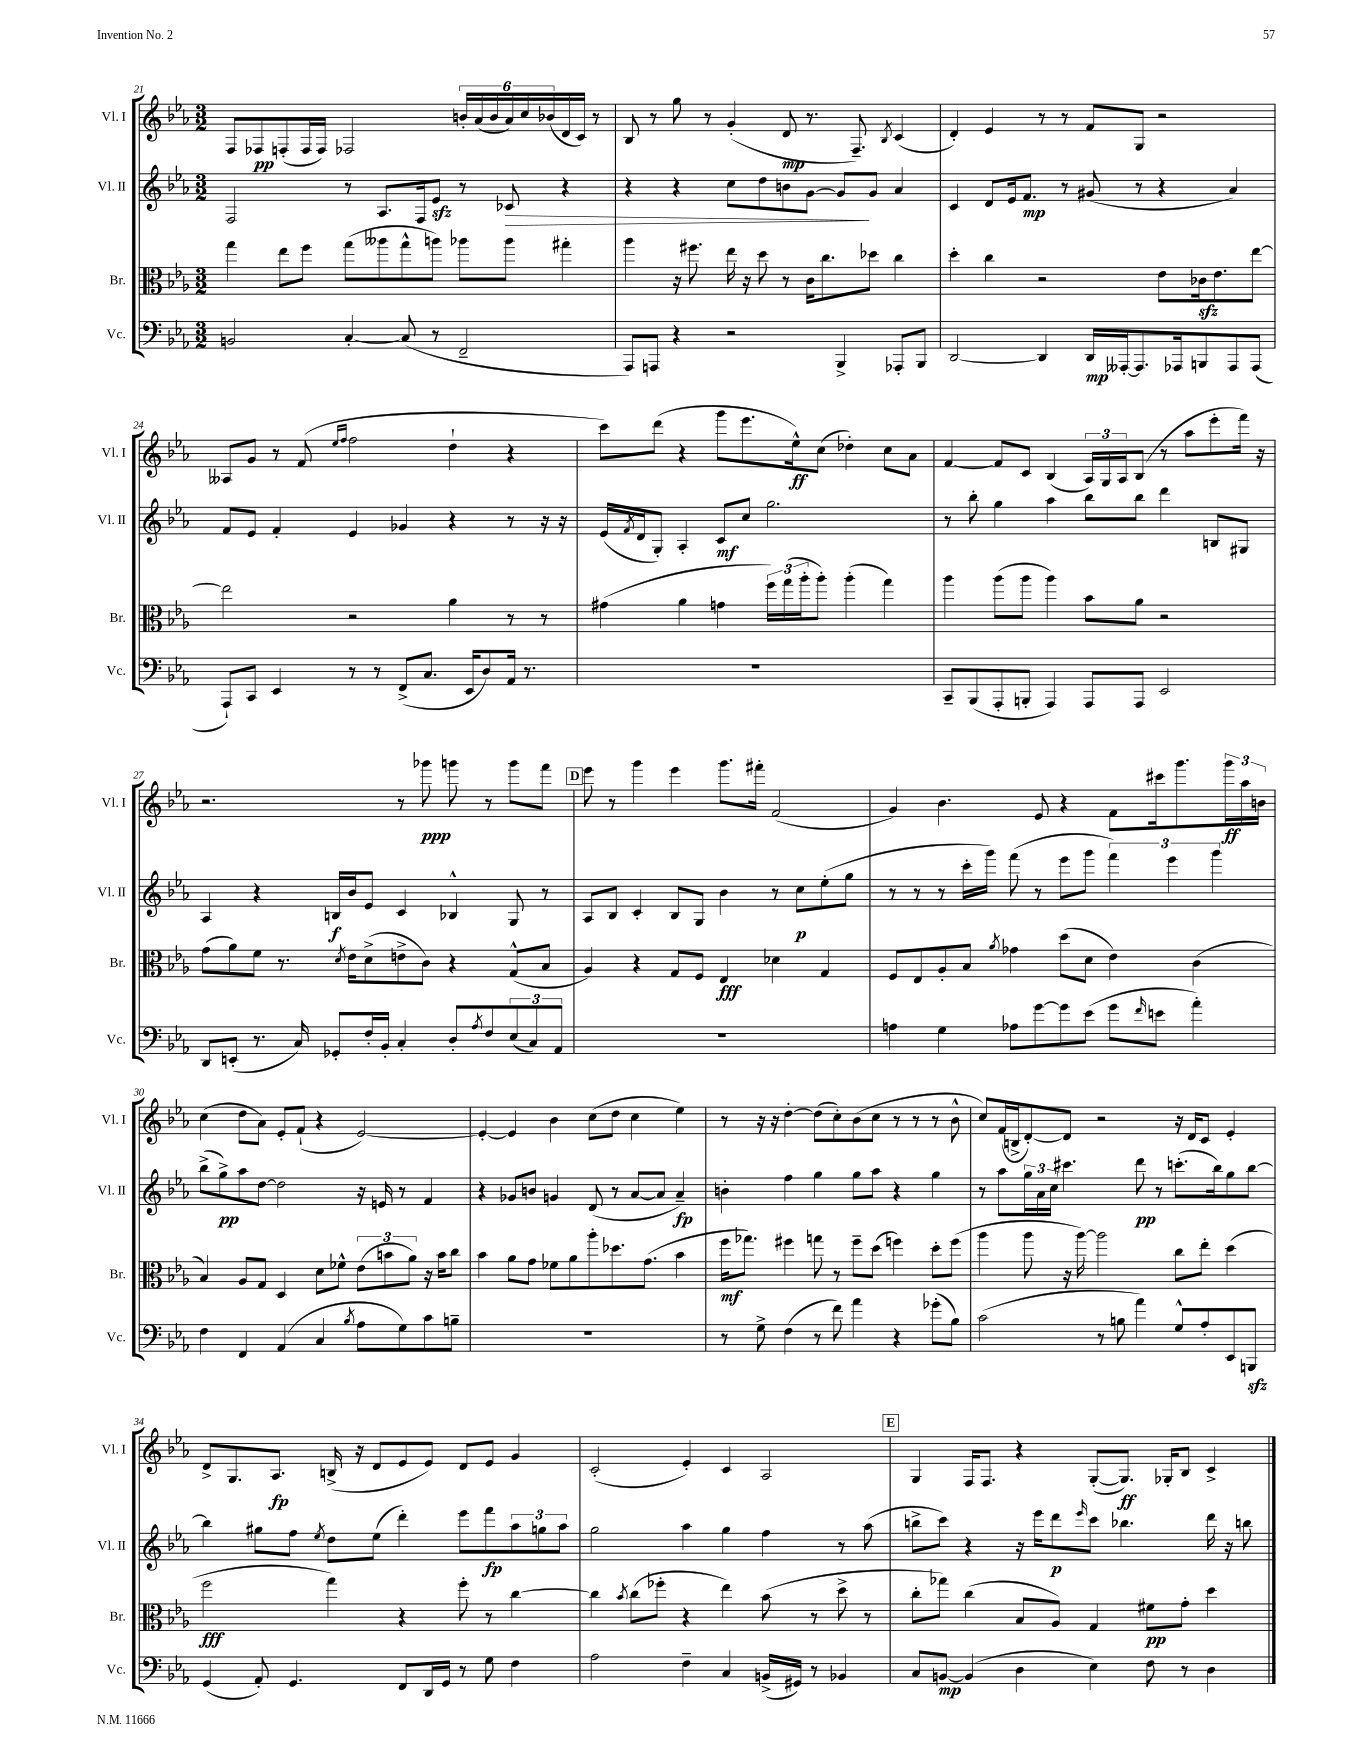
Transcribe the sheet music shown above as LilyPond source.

<<
\new StaffGroup <<
\new Staff = "s0" \with { instrumentName = "Vl. I" shortInstrumentName = "Vl. I" } {
    \clef treble \key ees \major \numericTimeSignature \time 3/2
    f8 fes8\pp f8-.( f16 f16) fes2 \tuplet 6/4 { b'16-. aes'16( b'16 aes'16) c''16 bes'16( } d'16 c'16) r8 |
    bes8 r8 g''8 r8 g'4-.( d'8\mp r8. f8.--) \acciaccatura { bes8 } c'4( |
    d'4-.) ees'4 r8 r8 f'8 g8 r2 |
    aeses8 g'8 r8 f'8( \grace { ees''16 f''16 } f''2 d''4-! r4 |
    c'''8) d'''8( r4 g'''8 ees'''8. ees''16-^\ff) c''8( des''4-.) c''8 aes'8 |
    f'4~ f'8 c'8 bes4( \tuplet 3/2 { aes16) g16 aes16 } bes8( r8 aes''8 ees'''8-. f'''16) r16 |
    r2. r8 ges'''8\ppp g'''8 r8 g'''8 f'''8 |
    \mark \markup { \box "D" } ees'''8 r8 g'''4 ees'''4 g'''8. fis'''16-. f'2( |
    g'4) bes'4. ees'8 r4 f'8 cis'''16 g'''8. \tuplet 3/2 { g'''16\ff aes''16 b'16 } |
    c''4( d''8 aes'8) ees'8-. f'8-!( r4 ees'2~) |
    ees'4~-. ees'4 bes'4 c''8( d''8 c''4 ees''4) |
    r8 r16 r16 d''4~-. d''8( c''8-.) bes'8( c''8 r8 r8 r8 bes'8-^ |
    c''8) f'16( b16-> d'8~-.) d'8 r2 r16 d'16 c'8 ees'4-. |
    d'8-> g8. aes8.\fp b16->( r16 d'8 ees'8 ees'8) d'8 ees'8 g'4 |
    c'2-.( ees'4-.) c'4 aes2 |
    \mark \markup { \box "E" } g4 f16 f8. r4 g8~-.( g8.\ff) ges16-. bes8 c'4-> \bar "|." |
}
\new Staff = "s1" \with { instrumentName = "Vl. II" shortInstrumentName = "Vl. II" } {
    \clef treble \key ees \major \numericTimeSignature \time 3/2
    f2 r8 aes8. f16 ees'8\sfz r8 ces'8\> r4 |
    r4 r4 c''8 d''8 b'8 g'8~ g'8\! g'8 aes'4 |
    c'4 d'8 ees'16 f'8.\mp r8 gis'8( r8 r4 aes'4) |
    f'8 ees'8 f'4-. ees'4 ges'4 r4 r8 r16 r16 |
    ees'16( \acciaccatura { f'8 } d'16 g8-.) aes4-. c'8\mf c''8 g''2. |
    r8 bes''8-. g''4 aes''4 bes''8 bes''8 d'''4 b8 gis8 |
    aes4 r4 b16\f bes'16 ees'8 c'4 bes4-^ g8 r8 |
    \mark \markup { \box "D" } aes8 bes8 c'4-. bes8 g8 bes'4 r8 c''8\p ees''8-.( g''8 |
    r8 r8 r8 c'''16-. g'''16) f'''8( r8 ees'''8 g'''8 \tuplet 3/2 { f'''4) ees'''4 g'''4 } |
    bes''8->( g''8->\pp) aes''8 d''8~ d''2 r16 e'16 r8 f'4 |
    r4 ges'8 b'8 g'4 d'8( r8 aes'8~ aes'8 aes'4--\fp) |
    b'4-. f''4 g''4 g''8 aes''8 r4 g''4 |
    r8 aes''8 \tuplet 3/2 { g''16 aes'16 c''16 } cis'''4. d'''8\pp r8 c'''8.-.( bes''16) g''8 bes''8~ |
    bes''4 gis''8 f''8 \acciaccatura { ees''8 } d''8 ees''8( d'''4-.) ees'''8 f'''8\fp \tuplet 3/2 { aes''8 g''8 aes''8 } |
    g''2 aes''4 g''4 f''4 r8 aes''8( |
    \mark \markup { \box "E" } b''8-> c'''8) r4 r16 ees'''16 d'''8\p \grace { ees'''16 } c'''8 bes''4. d'''16 r16 b''8 \bar "|." |
}
\new Staff = "s2" \with { instrumentName = "Br." shortInstrumentName = "Br." } {
    \clef alto \key ees \major \numericTimeSignature \time 3/2
    g''4 ees''8 f''8 g''8( aeses''8 g''8-^ a''8) aes''8 aes''8 gis''4-. |
    aes''4 r16 fis''8. ees''16 r16 d''8 r8 c'16 c''8. des''8 c''4 |
    d''4-. c''4 r2 ees'8 ces'16\sfz ees'8. ees''8~ |
    ees''2 r2 aes'4 r8 r8 |
    gis'4( aes'4 g'4 \tuplet 3/2 { f''16) g''16( aes''16-. } aes''8-.) aes''4-.( g''4) |
    aes''4 aes''8( aes''8 aes''4) bes'8 aes'8 r2 |
    g'8( aes'8) f'8 r8. \acciaccatura { d'8 } ees'16 d'8->( e'8-> c'8) r4 g8-^( bes8 |
    \mark \markup { \box "D" } aes4) r4 g8 f8 ees4\fff des'4 g4 |
    f8 ees8 aes8-. bes8 \acciaccatura { aes'8 } ges'4 d''8( d'8 ees'4) c'4( |
    bes4) aes8 g8 d4 d'8 fes'8-^ \tuplet 3/2 { ees'8( b'8 aes'8) } r16 b'16 c''8 |
    bes'4 aes'8 g'8 fes'8 aes'8 aes''8-. des''8. g'8.( bes'4 |
    f''16\mf ges''8.) fis''4 g''8 r8 fis''8-- d''8( f''4) d''8-. f''8( |
    aes''4 aes''8 r16 aes''16~) aes''2 c''8 ees''8-. d''4( |
    f''2\fff g''4) r4 f''8-. r8 c''4~ |
    c''4 \acciaccatura { bes'8 } c''8( fes''8-. r4 ees''4) bes'8( r8 d''8-> r8 |
    \mark \markup { \box "E" } c''8-. ges''8) c''4( bes8 aes8) g4 fis'8\pp g'8-. d''4 \bar "|." |
}
\new Staff = "s3" \with { instrumentName = "Vc." shortInstrumentName = "Vc." } {
    \clef bass \key ees \major \numericTimeSignature \time 3/2
    b,2 c4~-. c8( r8 f,2-- |
    aes,,8) a,,8 r4 r2 bes,,4-> aes,,8-. bes,,8 |
    d,2~ d,4 d,16\mp aeses,,16~-. aeses,,8. aes,,16 b,,8 aes,,8 aes,,8( |
    aes,,8-!) c,8 ees,4 r8 r8 f,8->( c8. ees,16 d8) aes,16 r8. |
    R1. |
    c,8-- bes,,8( aes,,8-. b,,8-. aes,,4) aes,,8 aes,,8 ees,2 |
    d,8 e,8-.( r8. c16) ges,8-. f16-. bes,16-. c4-. d8-. \acciaccatura { aes8 } f8 \tuplet 3/2 { ees8( c8) aes,8 } |
    \mark \markup { \box "D" } R1. |
    a4 g4 aes8 g'8~ g'8 ees'8( g'8 \grace { f'16 } e'8 aes'4-.) |
    f4 f,4 aes,4( c4 \acciaccatura { bes8 } aes8 g8) c'8 b8-- |
    R1. |
    r8 g8-> f4( r8 f'8) aes'4 r4 ges'8-.( bes8) |
    c'2( r8 b8 aes'4) g8-^ aes8-. ees,8 b,,8\sfz |
    g,4( aes,8-.) g,4. f,8 d,16 g,16 r8 g8 f4 |
    aes2 f4-- c4 b,16->( gis,16) r8 bes,4 |
    \mark \markup { \box "E" } c8 b,8~\mp b,4( d4 ees4) f8 r8 d4 \bar "|." |
}
>>
>>
\layout { \context { \Score currentBarNumber = #21 } }
